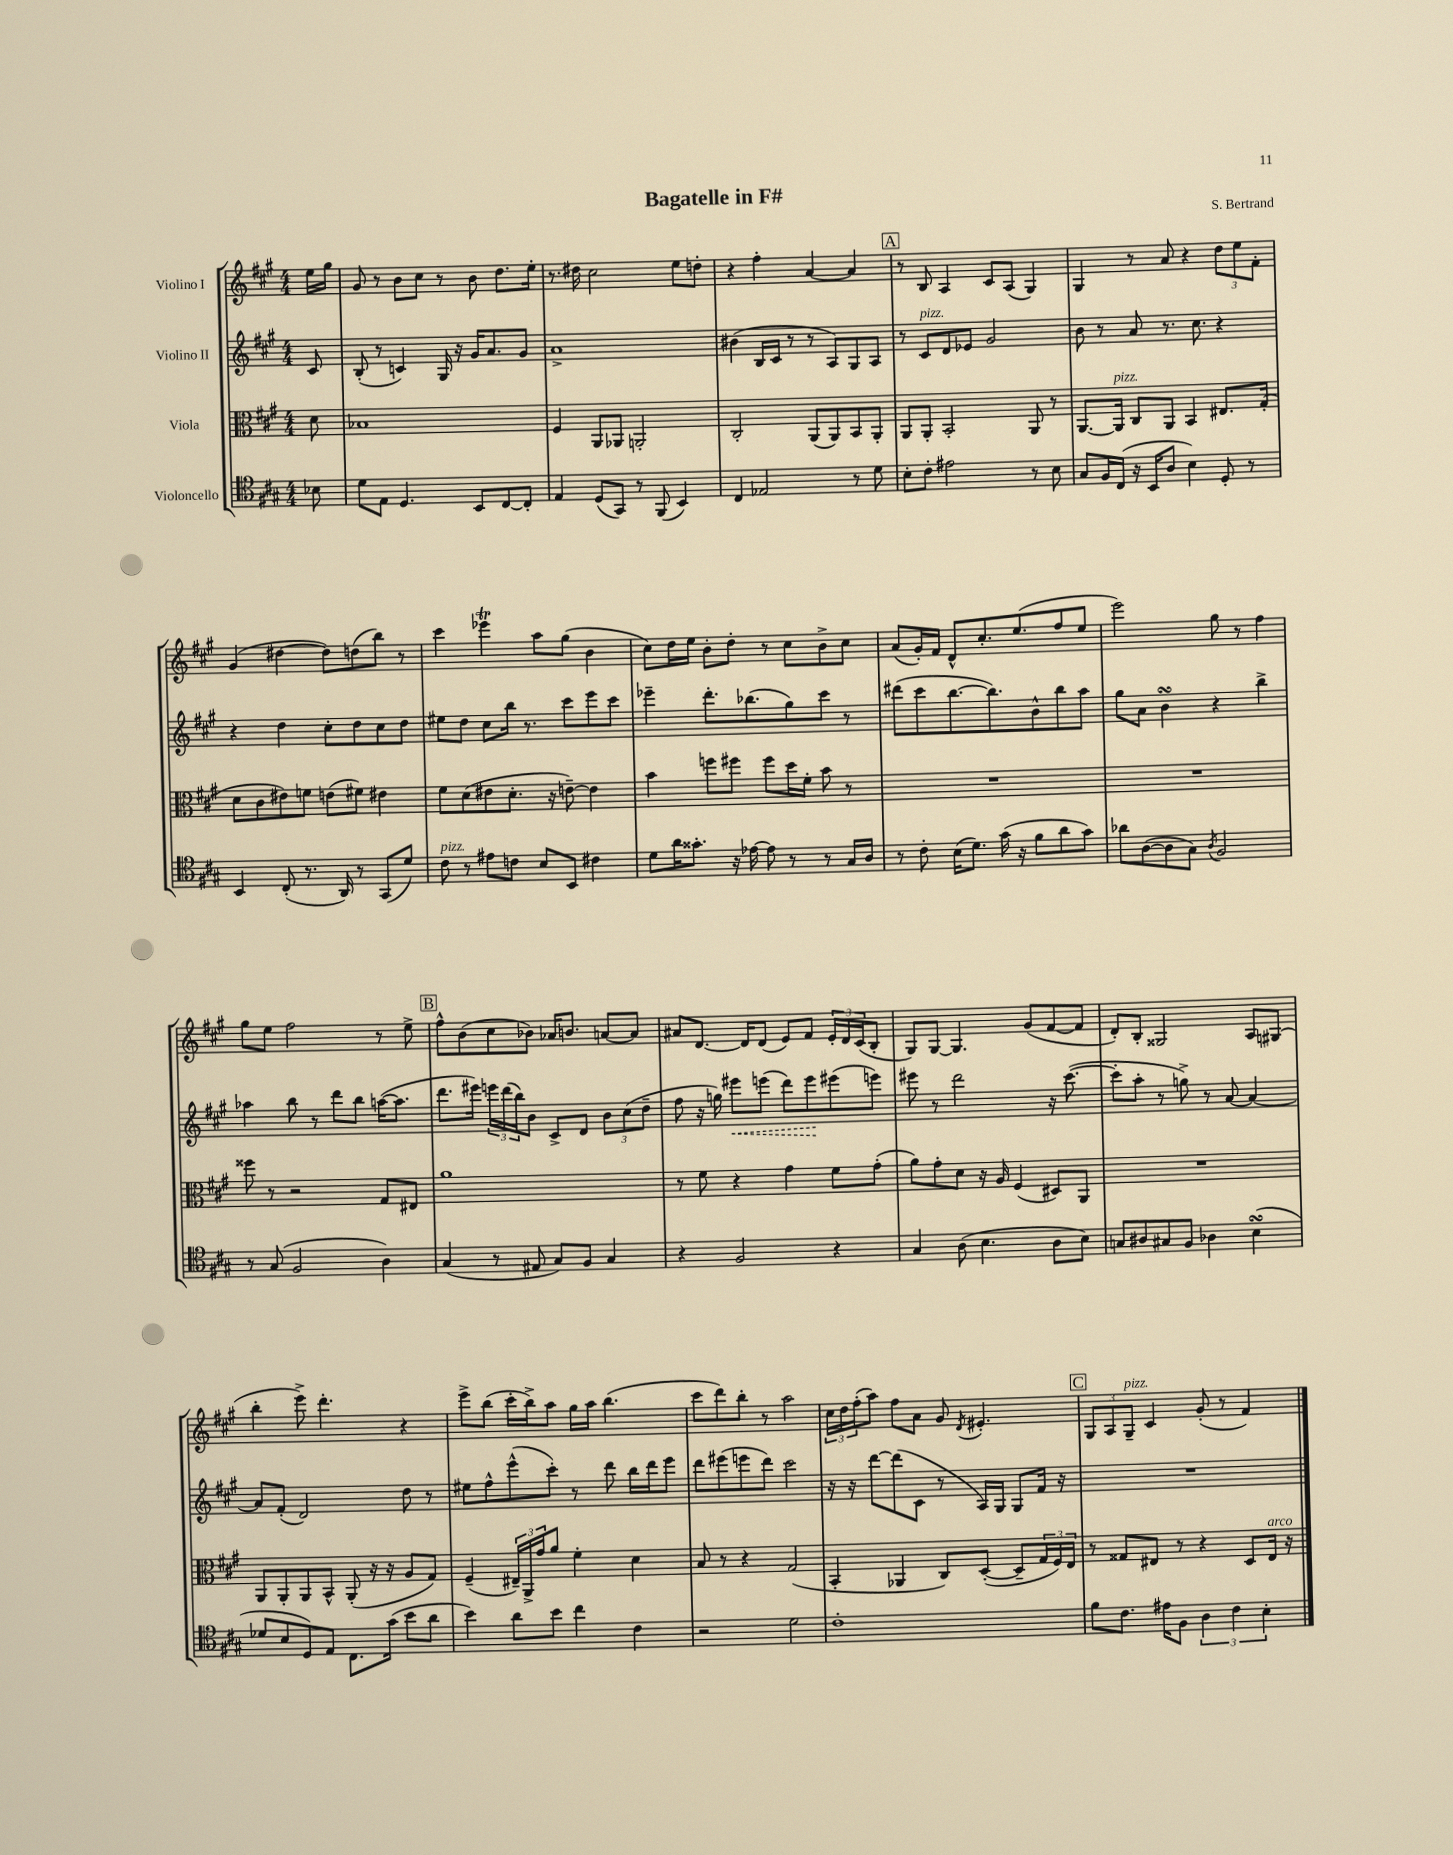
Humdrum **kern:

**kern	**kern	**kern	**dynam	**kern
*part4	*part3	*part2	*part2	*part1
*staff4	*staff3	*staff2	*staff2	*staff1
*I"Violoncello	*I"Viola	*I"Violino II	*	*I"Violino I
*clefC4	*clefC3	*clefG2	*	*clefG2
*k[f#c#g#]	*k[f#c#g#]	*k[f#c#g#]	*	*k[f#c#g#]
*M4/4	*M4/4	*M4/4	*	*M4/4
=	=	=	=	=
8B-X\	8d\	8c#/	.	16ee\LL
.	.	.	.	16gg#\JJ
=1	=1	=1	=1	=1
8d\L	1B-X	(8B'/	.	8g#/
8E\J	.	8r	.	8r
4.D/	.	4cn/)	.	8b\L
.	.	.	.	8cc#\J
.	.	16G#/	.	8r
.	.	16r	.	.
8BB/L	.	16g#/KL	.	8b\
.	.	8.a/	.	.
[8C#/	.	.	.	8.dd\L
8C#'/J]	.	8g#/J	.	.
.	.	.	.	16ee'\Jk
=2	=2	=2	=2	=2
4E/	4F#/	1a^	.	8.r
.	.	.	.	16dd#X\
(8D/L	8AA/L	.	.	2cc#\
8GG#/J)	8AA-X/J	.	.	.
8r	2AAn'/	.	.	.
(8FF#/	.	.	.	.
4BB/)	.	.	.	8ee\L
.	.	.	.	8ddn'\J
=3	=3	=3	=3	=3
4C#/	2C#'/	(4b#X\	.	4r
2E-X/	.	16B/LL	.	4ff#'\
.	.	16c#/JJ	.	.
.	.	8r	.	.
.	(8AA/L	8r	.	[4a/
.	8AA/)	8A/L)	.	.
8r	8BB/	8G#/	.	4a/]
8d\	8AA'/J	8A/J	.	.
!!LO:REH:place=s1:t=A
=4	=4	=4	=4	=4
8B'\L	8AA/L	8r	.	8r
!	!	!LO:TX:a:i:t=pizz.	!	!
8c#'\J	8AA'/J	8c#/L	.	8B/
2e#X\	2BB'/	8d/	.	4A/
.	.	8e-X/J	.	.
.	.	2g#/	.	8c#/L
.	.	.	.	(8A/J
8r	8AA/	.	.	4G#/)
8B\	8r	.	.	.
=5	=5	=5	=5	=5
8G#/L	[8.AA/L	8b\	.	4G#/
16F#/L	.	8r	.	.
!	!LO:TX:a:i:t=pizz.	!	!	!
(16C#/JJ	16AA/Jk]	.	.	.
16r	8C#/L	8a/	.	8r
16BB/KL	.	.	.	.
8A/J	8AA/J	8.r	.	8a/
4B\)	4BB/	.	.	4r
.	.	8.cc#\	.	.
8D'/	8.E#X/L	4r	.	12dd\L
.	.	.	.	12ee\
8r	.	.	.	.
.	.	.	.	12f#'\J
.	(16G#'/Jk	.	.	.
!!LO:LB:g=z
=6	=6	=6	=6	=6
4BB/	8d\L	4r	.	(4g#/
.	8c#\	.	.	.
(8C#'/	8e#X\)	4dd\	.	[4dd#X\
8.r	8fn\J	.	.	.
.	(8en\L	8cc#'\L	.	8dd#\L])
16AA/)	.	.	.	.
8r	8f#X\J)	8dd\	.	(8ddn\
(8GG#/L	4e#X\	8cc#\	.	8bb\J)
8d/J)	.	8dd\J	.	8r
=7	=7	=7	=7	=7
!LO:TX:a:i:t=pizz.	!	!	!	!
8c#\	8f#\L	8ee#X\L	.	4ccc#\
8r	(8d\	8dd\J	.	.
8e#X\L	8e#X\	8cc#\L	.	4eee-XT\
8cn\J	8.d'\J	16bb\Jk	.	.
.	.	8.r	.	.
8B/L	.	.	.	8aa\L
.	16r	.	.	.
8BB/J	[8en~\)	8ccc#\L	.	(8gg#\J
4c#X\	4e\]	8eee\	.	4b\
.	.	8ccc#\J	.	.
=8	=8	=8	=8	=8
8d\L	4b\	4eee-X~\	.	8cc#\L)
16a\K	.	.	.	16dd\L
8.g##X'\J	.	.	.	16ee\JJ
.	8ffn\L	8.ddd'\L	.	8b'\L
16r	8ff#X\J	.	.	8dd'\J
[16e-X\	.	(8.bb-X\	.	.
8e-\]	8ff#\L	.	.	8r
8r	16dd\L	8gg#\)	.	8cc#\L
.	16f#'\JJ	.	.	.
8r	8b\	8ccc#\J	.	8b^\
16G#/LL	8r	8r	.	8cc#\J
16A/JJ	.	.	.	.
=9	=9	=9	=9	=9
8r	1r	(8ddd#X\L	.	(8a/L
8c#'\	.	8ccc#\	.	16g#'/L)
.	.	.	.	16f#/JJ
(16B\KL	.	[8.bb\	.	8d^^/L
8.d\J)	.	.	.	.
.	.	.	.	8.cc#'/
.	.	8.bb\])	.	.
(16g#\	.	.	.	.
16r	.	.	.	(8.ee/
8f#\L	.	8b^^\	.	.
8a\	.	8bb\	.	8ff#/
8g#\J)	.	8aa\J	.	8ee/J
=10	=10	=10	=10	=10
8a-X\L	1r	8gg#\L	.	2eee\)
([8A\	.	8a\J	.	.
8A\]	.	4bsSSS\	.	.
8G#\J)	.	.	.	.
8qA/	.	.	.	.
2F#/	.	4r	.	8gg#\
.	.	.	.	8r
.	.	4bb^\	.	4ff#\
!!LO:LB:g=z
=11	=11	=11	=11	=11
8r	8ff##X\	4aa-X\	.	8gg#\L
(8G#/	8r	.	.	8ee\J
2F#/	2r	8bb\	.	2ff#\
.	.	8r	.	.
.	.	8ddd\L	.	.
.	.	8bb\J	.	.
4A\)	8G#/L	([16aan\KL	.	8r
.	.	8.aa\J]	.	.
.	8E#X/J	.	.	8ee^\
!!LO:REH:place=s1:t=B
=12	=12	=12	=12	=12
(4G#/	1a	8.ddd\L	.	8ff#^^\L
.	.	.	.	(8b\
.	.	16eee#X\Jk)	.	.
8r	.	24eeen\LL	.	8cc#\
.	.	(24ddd\	.	.
.	.	24bb\J)	.	.
8E#X/	.	8b\J	.	8b-X\J)
8G#/L)	.	8c#^/L	.	16a-X/KL
.	.	.	.	8.bn/J
8F#/J	.	8d/J	.	.
4G#/	.	12b\L	.	[8an/L
.	.	(12cc#\	.	.
.	.	.	.	8a/J]
.	.	12dd~\J	.	.
=13	=13	=13	=13	=13
4r	8r	8ff#\	.	8a#X/L
.	8f#\	16r	.	[8.d/J
.	.	16ggn\)	.	.
!	!	!	!LO:HP:b	!
2F#/	4r	8eee#X\L	<	.
.	.	.	.	16d/KL]
.	.	(8eeen\J	.	(8d/J
.	4g#\	8ddd\L)	.	8e/L)
.	.	8eee\	.	8f#/J
4r	8f#\L	(8eee#X\	[	24e'/LL
.	.	.	.	24d/
.	.	.	.	(24c#/J
.	(8g#'\J	8eeen\J)	.	8B'/J
=14	=14	=14	=14	=14
4G#/	8a\L)	8eee#X\	.	8G#/L)
.	8g#'\	8r	.	[8G#/J
(8A\	8d\J	2ddd\	.	4.G#/]
4.B\	16r	.	.	.
.	16A/	.	.	.
.	(4F#/	.	.	.
.	.	.	.	(8g#/L
8A\L	8D#X/L)	16r	.	[8f#/
.	.	([8.ccc#\	.	.
8B\J)	8AA/J	.	.	8f#/J]
=15	=15	=15	=15	=15
8Gn/L	1r	8ccc#'\L]	.	8d'/L)
8A#X/	.	8aa'\J	.	8B'/J
8G#X/	.	8r	.	2G##X/
8F#/J	.	8ggn^\)	.	.
4A-X\	.	8r	.	.
.	.	[8a/	.	.
(4BsSSS\	.	4a/_	.	8A/L
.	.	.	.	(8G#X/J
!!LO:LB:g=z
=16	=16	=16	=16	=16
8d-X/L	8AA/L	8a/L]	.	4bb'\
8B/	8AA'/	(8f#'/J	.	.
8D/)	8AA/	2d/)	.	8eee^\)
8E/J	8BB^^/J	.	.	4.ddd'\
8.C#\L	(8AA'/	.	.	.
.	16r	.	.	.
(16g#\Jk	16r	.	.	.
8b\L	8A/L	8dd\	.	4r
8a\J	8G#/J)	8r	.	.
=17	=17	=17	=17	=17
4b\)	(4F#~/	8ee#X\L	.	8eee^\L
.	.	8ff#^^\	.	(8bb\J
8a\L	24E#X~/LL)	(8eee^^\	.	16ccc#'\LL
.	24AA^/	.	.	.
.	.	.	.	16bb^\J)
.	24g#/J	.	.	.
8b\J	8a/J	8ccc#'\J)	.	8aa\J
4cc#\	4f#'\	8r	.	16gg#\LL
.	.	.	.	16aa\JJ
.	.	8ddd\	.	(4.bb\
4c#\	4d\	16bb\LL	.	.
.	.	16ddd\J	.	.
.	.	8eee\J	.	.
=18	=18	=18	=18	=18
2r	8B/	8ddd\L	.	8ccc#\L
.	8r	(8eee#X\	.	8ddd\)
.	4r	8eeen\	.	8bb'\J
.	.	8ddd\J)	.	8r
2d\	(2G#/	2ccc#\	.	2aa\
=19	=19	=19	=19	=19
1c#'	4BB'/	16r	.	24cc#\LL
.	.	.	.	24dd\
.	.	16r	.	.
.	.	.	.	(24ff#'\J
.	.	[8ddd\L	.	8aa\J)
.	4AA-X/	(8ddd\]	.	8ff#\L
.	.	8c#\J	.	8a\J
.	8C#/L)	8r	.	8g#/
.	.	.	.	8qd/
.	([8D'/J	16A/LL)	.	4.e#X'/
.	.	16G#/JJ	.	.
.	8D~/L]	8G#/L	.	.
.	24G#/L	16f#/Jk	.	.
.	24F#/)	.	.	.
.	.	16r	.	.
.	24E/JJ	.	.	.
!!LO:REH:place=s1:t=C
=20	=20	=20	=20	=20
8f#\L	8r	1r	.	12G#/L
.	.	.	.	12A/
8.c#\J	8G##X/L	.	.	.
!	!	!	!	!LO:TX:a:i:t=pizz.
.	.	.	.	12G#~/J
.	8E#X/J	.	.	4c#/
16e#X\KL	.	.	.	.
8F#\J	8r	.	.	.
6A\	4r	.	.	(8g#'/
.	.	.	.	8r
6c#\	.	.	.	.
.	8D/L	.	.	4f#/)
6B'\	.	.	.	.
!	!LO:TX:a:i:t=arco	!	!	!
.	16E#/Jk	.	.	.
.	16r	.	.	.
==	==	==	==	==
*-	*-	*-	*-	*-
